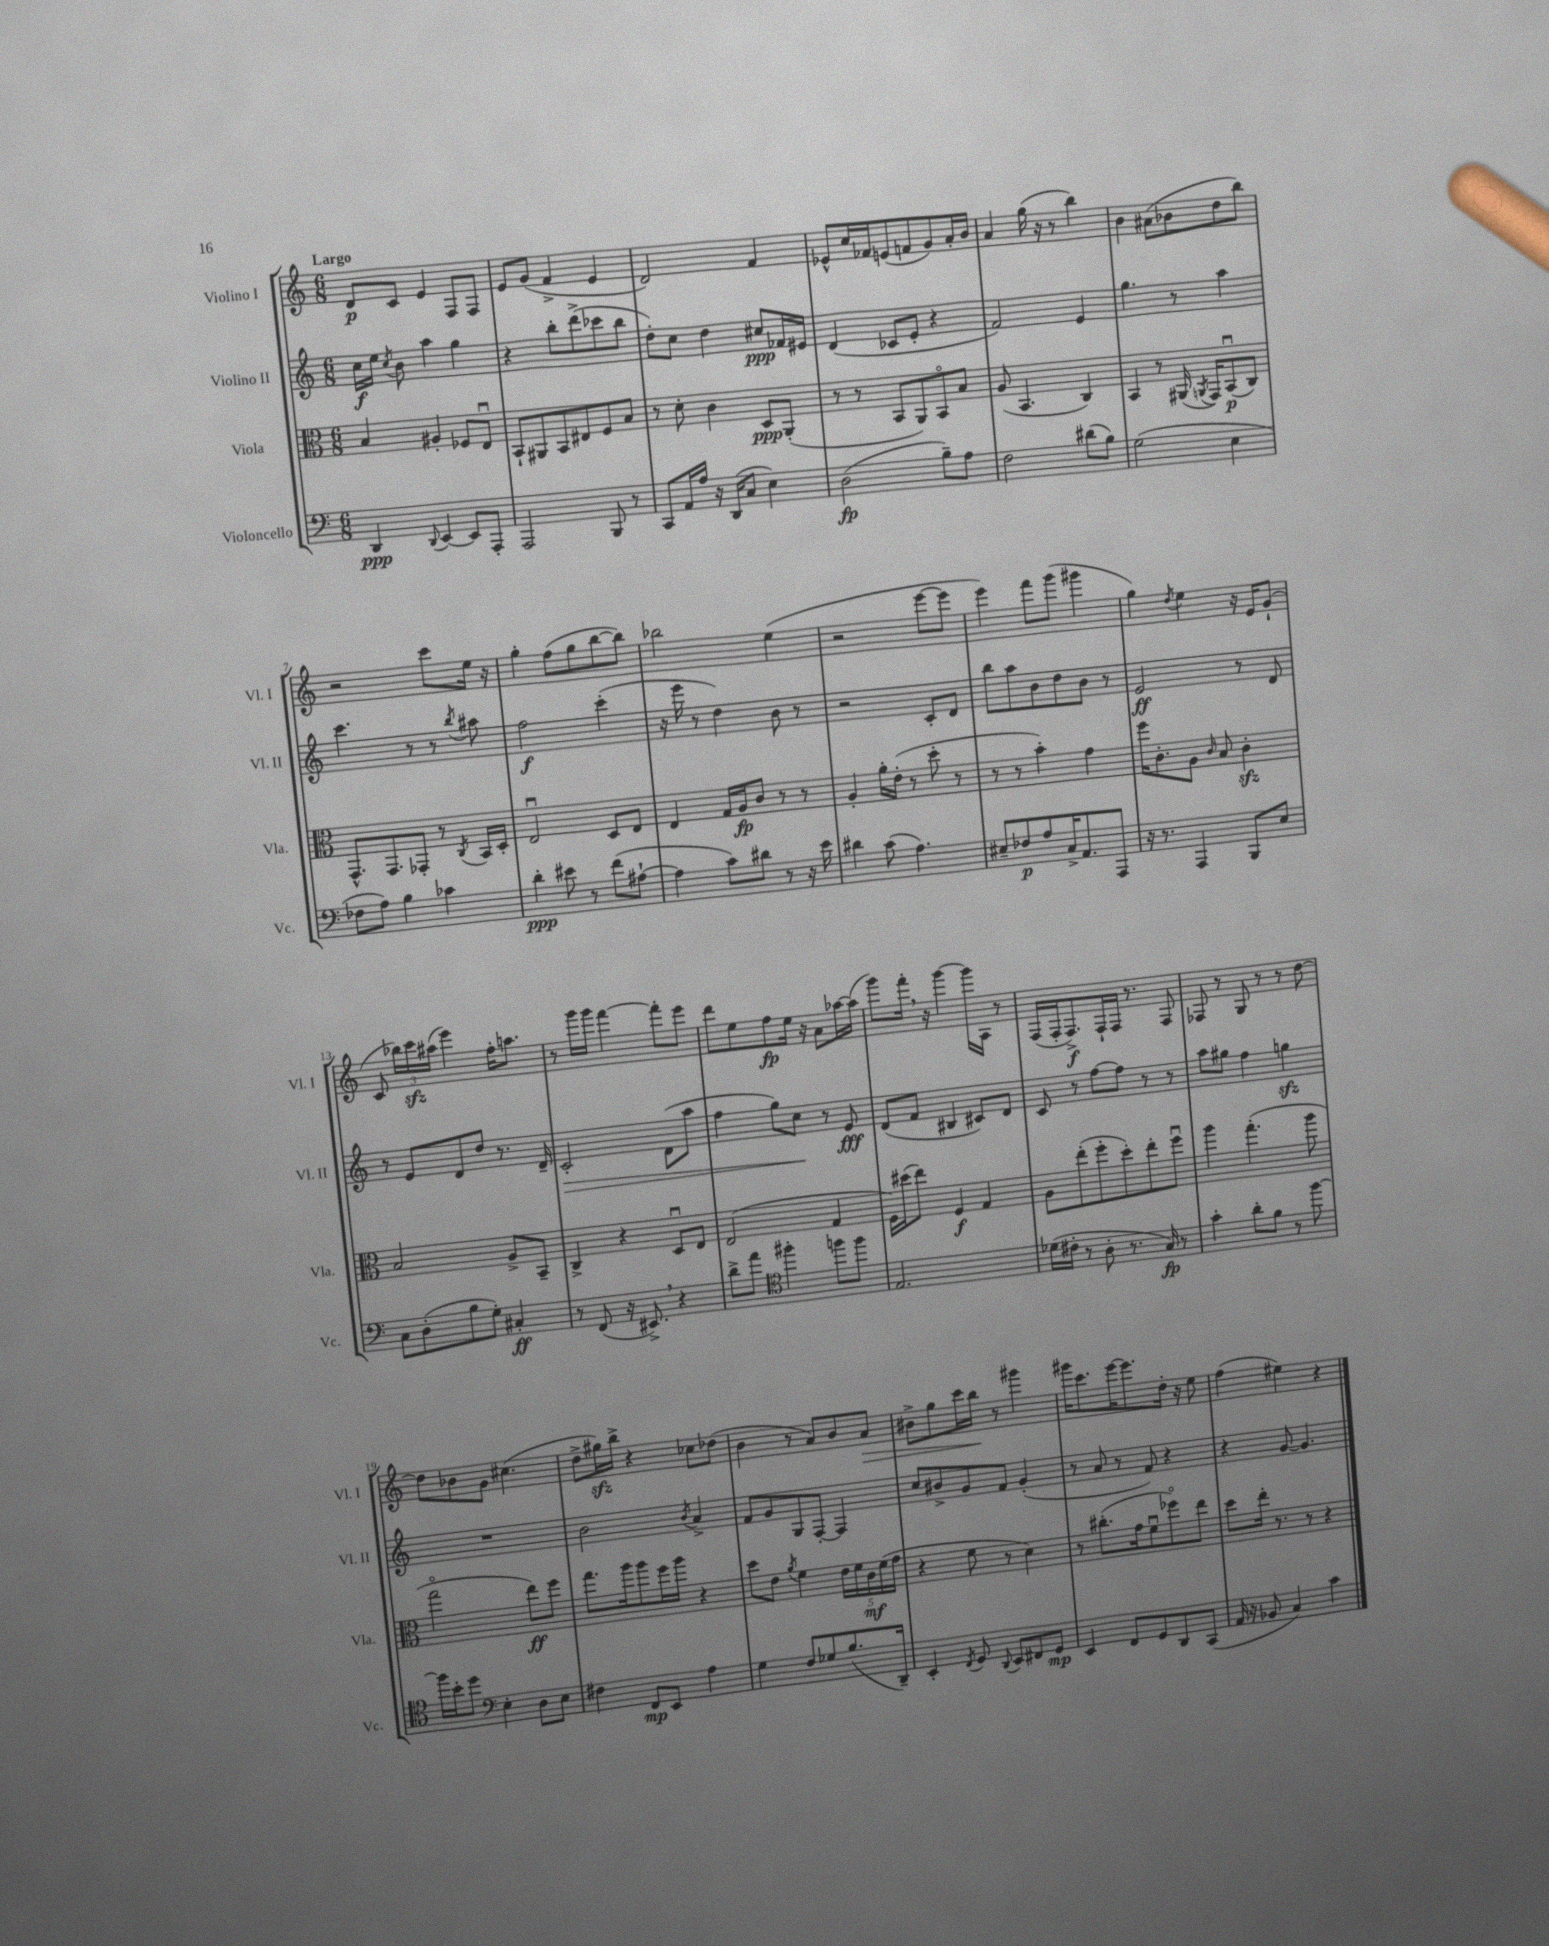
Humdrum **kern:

**kern	**kern	**kern	**kern
*staff4	*staff3	*staff2	*staff1
*clefF4	*clefC3	*clefG2	*clefG2
*k[]	*k[]	*k[]	*k[]
*M6/8	*M6/8	*M6/8	*M6/8
4DD/	4B/	16cc\LL	8d/L
.	.	16ee\JJ	.
.	.	8qcc/	.
.	.	8b\	8c/J
8qqDD/	.	.	.
[4EE/	4A#'/	4aa\	4e/
8EE/]L	8F-/L	4gg\	8F/L
8AAA'/J	8Eu/J	.	8F/J
=	=	=	=
2AAA/	8BB`/L	4r	8e/L
.	8AA#/	.	(8g/J
.	8BB/	8bb'\L	4f^/
.	8E#/	(8ddd^\	.
8BBB/	8F/	8ccc-\	4e/
8r	8B/J	8bb\J	.
=	=	=	=
8CC/L	8r	8dd'\L)	2d/)
16AA/L	8d'\	8cc\J	.
16A/JJ	.	.	.
16r	4c\	4dd\	.
(16DD/LK	.	.	.
8C/J	.	.	.
4E\)	8D/L	8cc#/L	4f/
.	(8AA'/J	16f-/L	.
.	.	16e#/JJ	.
=	=	=	=
(2D\	8r	(4d/	8e-^^/L
.	8r	.	16cc/L
.	.	.	16f-/J
.	8BB/L	8c-/L	(8e/
.	8AA/)	8e'/J	8f/
8B~\L)	8BBo/	4r	8g/)
8A\J	8B/J	.	16a'/L
.	.	.	16b/JJ
=	=	=	=
2F\	(8A/	2f/)	4a/
.	4.BB/	.	.
.	.	.	(16gg\
.	.	.	16r
.	.	.	8r
(8d#\L	4C/)	4e/	4bb\)
8B\J)	.	.	.
=	=	=	=
(2G\	4BB/	4.gg\	4b\
.	8r	.	(8a#\L
.	(16AA#/	8r	8b-\
.	8qAA/	.	.
.	16GG/LK)	.	.
4E\	(8BBu/	4aa\	8dd\
.	8C/J)	.	8bb\J)
=	=	=	=
8F-\L	8.GG^^/L	4.ccc\	2r
8A\J)	.	.	.
.	8.GG/	.	.
4B\	.	.	.
.	8GG-'/J	8r	.
4c-\	8r	8r	8ccc\L
.	8qC/	8qbb/	.
.	16BB/LL	8aa#\	16ee\Jk
.	16D'/JJ	.	16r
=	=	=	=
4d'\	2Eu/	2ff\	4gg'\
8e#\	.	.	(8ff\L
8r	.	.	8gg\
(8f\L	8D/L	(4ccc'\	[8bb\
[8A#`\J	8E/J	.	8bb\]J)
=	=	=	=
4A#\]	4E/	16r	2bb-\
.	.	16eee\	.
.	.	8r	.
8c\L)	16G/LL	4dd\)	.
.	16A/J	.	.
8d#\J	8c/J	.	.
8r	8r	8b\	(4ee\
16r	8r	8r	.
16e\	.	.	.
=	=	=	=
4d#\	4A'/	2r	2r
(8c\	16a'\LL	.	.
.	(16e'\JJ	.	.
4.A\)	8r	.	.
.	8dd'\	8c'/L	[8eee\L
.	8r	8d/J	8eee\]J
=	=	=	=
8E#~/L	8r	8bb\L	4eee\)
8F-/	8r	8aa\	.
8A/	4b'\)	8b\	8fff\L
16C^/K	.	8dd\	(8ggg\J
8.AA/	.	.	.
.	4g\	8b\J	4ggg#\
8AAA/J	.	8r	.
=	=	=	=
16r	16ff\LK	2e/	4gg\)
8.r	8.c'\	.	.
.	.	.	8qdd/
4AAA/	8A\J	.	4ee\
.	16qqc/	.	.
.	8B/	.	.
8BBB/L	4c'\	8r	16r
.	.	.	16e/LK
8E/J	.	8d/	(8g`/J
=	=	=	=
8C\L	2B/	8r	8c/
(8D'\	.	8e/L	24bb-\LL)
.	.	.	24ccc\
.	.	.	(24aa#\JJ
8B\	.	8d/	4eee\)
8G'\J)	.	8dd/J	.
4C#'/	8A^/L	8.r	16ff'\LK
.	.	.	8.aa\J
.	8BB~/J	.	.
.	.	16d~/	.
=	=	=	=
8r	4C^/	2c'/	8r
(8FF/	.	.	16ggg\LL
.	.	.	16ggg\JJ
16r	4r	.	[4fff\
8.EE#^/)	.	.	.
4r	8Du/L	(8d\L	8fff'\]L
.	8E/J	8aa\J	8eee\J
=	=	=	=
8d^\L	(2E/	4ff\	8ddd\L
8a\J	.	.	8ee\
*clefC4	*	*	*
4ff#'\	.	8gg\L)	8ff\
.	.	8cc\J	16ee\Jk
.	.	.	16r
8ff\L	4G/	8r	8a\L
8ff\J	.	8e/	[16aa-\L
.	.	.	(16aa-\]JJ
=	=	=	=
2.E/	16F\LL)	(8d/L	8ggg\L)
.	(16dd#\J	.	.
.	8ee\J)	8f/J	16fff'\Jk
.	.	.	16r
.	4F/	4B#/	[4ggg\
.	4G/	8c#/L)	16ggg\]LL
.	.	.	16A\JJ
.	.	8d/J	8r
=	=	=	=
(16d-\LL	8A\L	8c/	(16F/LL
16c#'\JJ	.	.	16F'/J
8r	(8ee'\	8r	8.F^/)
8A'\	8ff'\	[8ff\L	.
.	.	.	16F`/L
8.r	8dd'\)	8ff\]J	16F/JJ
.	.	.	8.r
.	8ee'\	8r	.
16G/)	.	.	.
8r	8ffu\J	8r	8F/
=	=	=	=
4g'\	4aa\	8aa\L	8F-/
.	.	8gg#\J	8r
8a'\L	(4.gg'\	4ff\	8G/
8f\J	.	.	8r
8r	.	4gg\	8r
[8ff\	8aa\	.	[8dd\
=	=	=	=
16ff\]LL	2ggo\	2.r	8dd\]L
16b'\J	.	.	.
8dd\J	.	.	8b-\
*clefF4	*	*	*
4E'\	.	.	8g\J
.	.	.	(4.cc#\
8D\L	8ee\L)	.	.
8E\J	8ff\J	.	.
=	=	=	=
4F#\	8.gg\L	2b\	8dd^\L
.	.	.	16gg#\L)
.	16aa\k	.	16bb^\JJ
8FF/L	8aa\	.	4r
8EE/J	16ff\L	.	.
.	16aa\JJ	.	.
.	.	8qb/	.
4A\	4r	4a^/	8cc-\L
.	.	.	(8dd-\J
=	=	=	=
4G\	8dd\L	8f/L	4b\
.	8e\J	8g/	.
.	8qa/	.	.
8F/L	4f\	8G/	8r
8G-/	.	[8F'/J	8a/L)
(8.B/	20e\LL	4F/]	8b/
.	20f\	.	.
.	20c\	.	.
.	.	.	8a/J
.	(20f\	.	.
16DD~/Jk)	.	.	.
.	20g\JJ	.	.
=	=	=	=
4EE'/	4r	8cc/L	8b#^\L
.	.	8b#^/	8gg\
8qFF/	.	.	.
8GG/	8f\	8g/	16ccc\L
.	.	.	16bb\JJ
8qqDD/	.	.	.
8EE/L	8r	8f/J	8r
8FF#/	4d\)	(4g'/	4ggg#\
8GG/J	.	.	.
=	=	=	=
4EE/	8r	8r	16ggg#\LK
.	.	.	8.ccc\
.	(8.cc#'\L	8a/	.
8FF/L	.	8r	[16eee\K
.	16g\k	.	8.eee\]
8GG/	8fu\	8f/)	.
8DD/	8ff-o\)	4r	16dd'\Jk
.	.	.	16r
(8CC/J	8ee\J	.	8ee\
=	=	=	=
16AA/	8dd\L	4r	(4ff\
16r	.	.	.
8BB-/	16ee'\Jk	.	.
.	8.r	.	.
4C/)	.	[8g/	4ee#\)
.	8r	4.g/]	.
4c\	4r	.	4r
==	==	==	==
*-	*-	*-	*-
